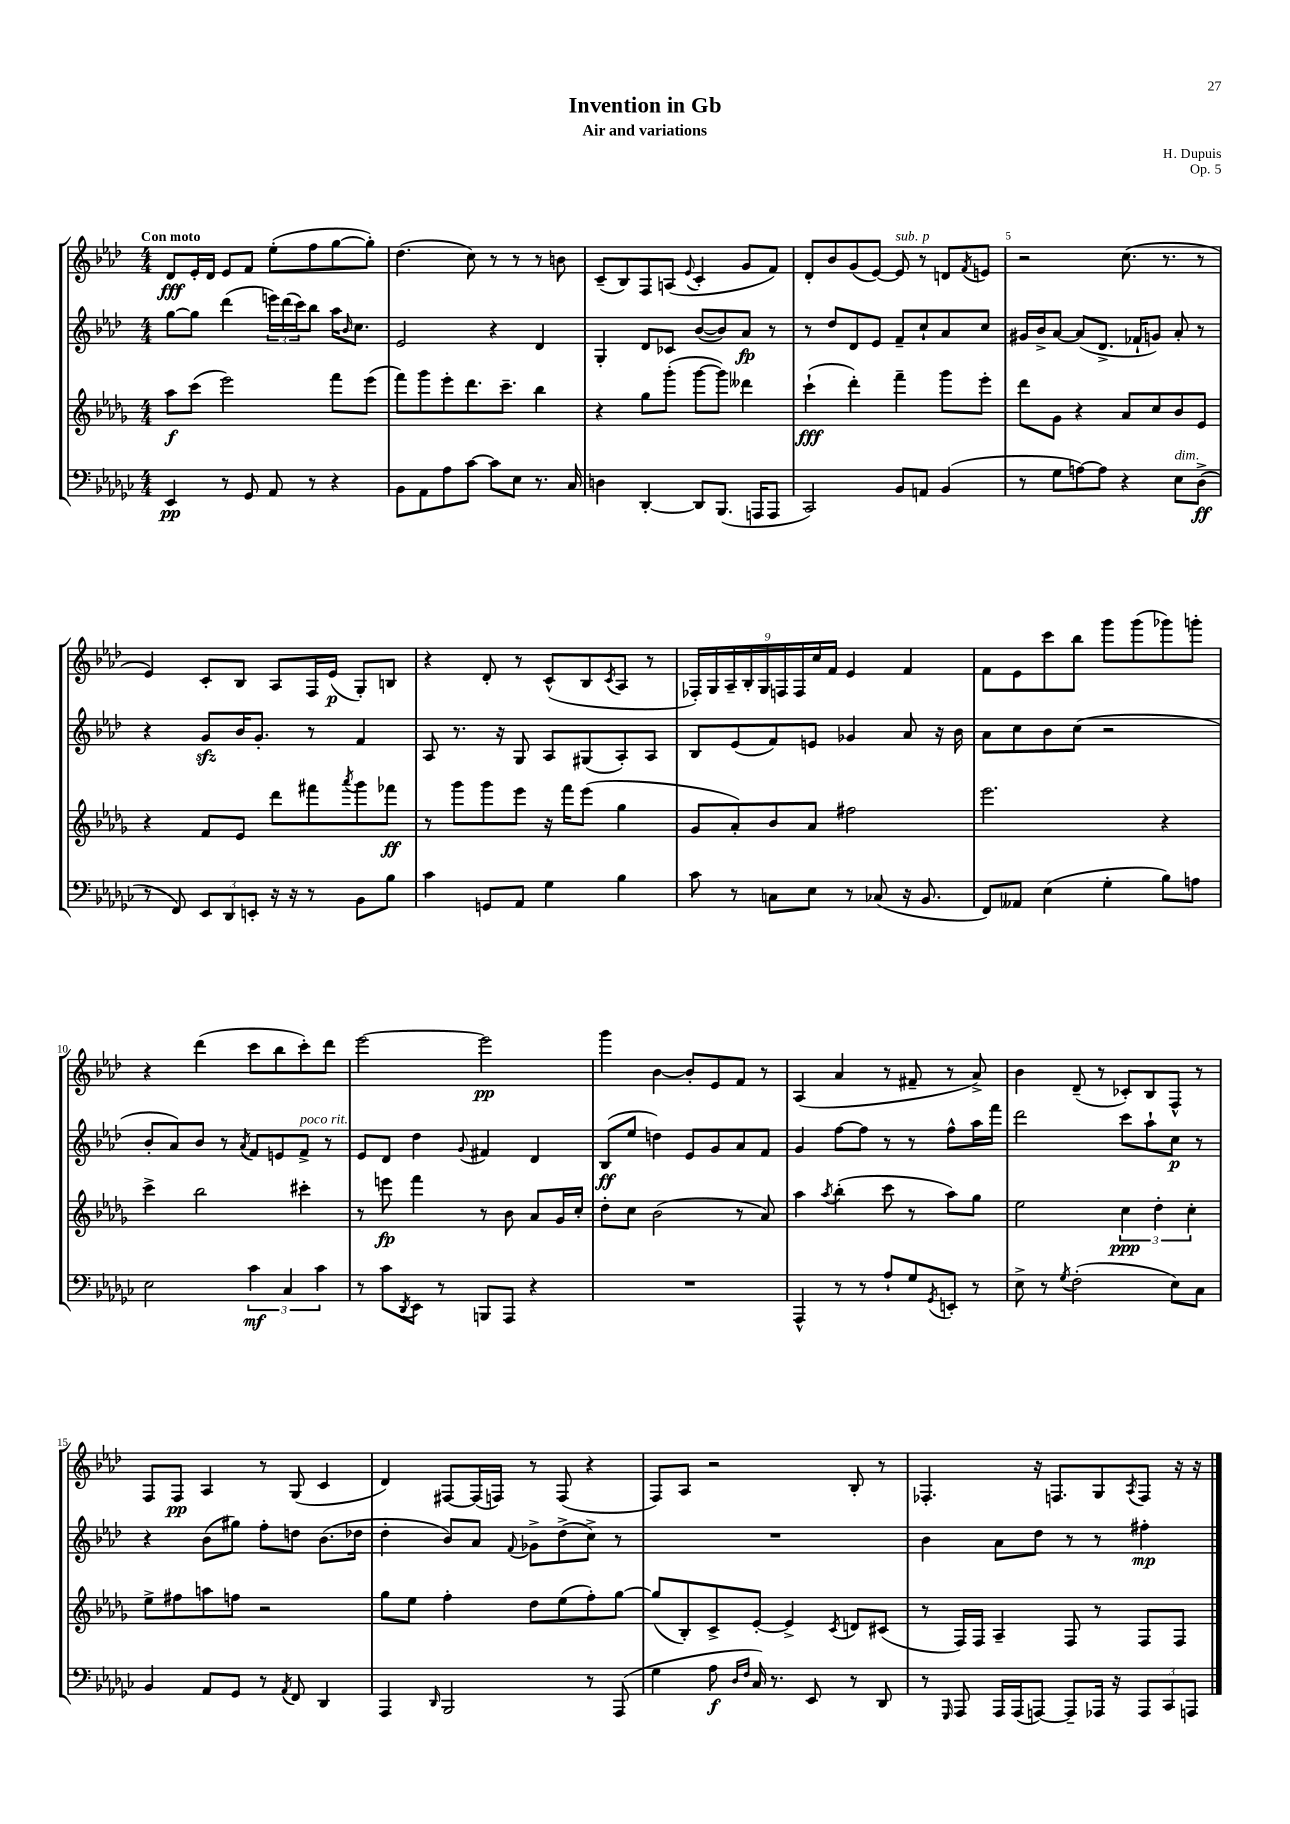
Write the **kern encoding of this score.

**kern	**kern	**kern	**kern
*staff4	*staff3	*staff2	*staff1
*clefF4	*clefG2	*clefG2	*clefG2
*k[b-e-a-d-g-c-]	*k[b-e-a-d-g-]	*k[b-e-a-d-]	*k[b-e-a-d-]
*M4/4	*M4/4	*M4/4	*M4/4
4EE-	8aa-	[8gg	8d-
.	(8ccc	8gg]	16e-'
.	.	.	16d-
8r	2eee-)	(4ddd-	8e-
8GG-	.	.	8f
8AA-	.	24eee)	(8ee-'
.	.	(24ddd-	.
.	.	24ccc)	.
8r	.	8bb-	8ff
4r	8fff	16aa-	[8gg
.	.	16qqb-	.
.	.	8.cc	.
.	(8eee-	.	8gg'])
=	=	=	=
8BB-	8fff)	2e-	(4.dd-
8AA-	8ggg-	.	.
8A-	8eee-'	.	.
[8c-	8.ddd-	.	8cc)
8c-]	.	4r	8r
.	8.ccc~	.	.
8E-	.	.	8r
8.r	4bb-	4d-	8r
.	.	.	8b
16C-	.	.	.
=	=	=	=
4D	4r	4G'	(8c~
.	.	.	8B-)
[4DD-'	8gg-	8d-	8F
.	(8ggg-'	8c-	(8A
.	.	.	8qqe-
8DD-]	[8ggg-	([8b-	4c'
(8.BBB-	8ggg-])	8b-])	.
.	4ddd--	8a-	8g
16AAA	.	.	.
8AAA	.	8r	8f)
=	=	=	=
2CC-)	(4ccc`	8r	8d-'
.	.	8dd-	8b-
.	4ddd-')	8d-	(8g
.	.	8e-	[8e-)
8BB-	4fff~	8f~	8e-]
8AA	.	8cc`	8r
(4BB-	8ggg-	8a-	8d
.	.	.	8qf
.	8eee-'	8cc	8e
=	=	=	=
8r	8ddd-	16g#	2r
.	.	16b-^	.
8G-	8g-	[8a-	.
[8A)	4r	(8a-]	.
8A]	.	8.d-^	.
4r	8a-	.	(8.cc
.	.	16f-`	.
.	8cc	8g)	.
.	.	.	8.r
8E-	8b-	8a-'	.
(8D-^	8e-	8r	8r
=	=	=	=
8r	4r	4r	4e-)
8FF)	.	.	.
12EE-	8f	8g	8c'
12DD-	.	.	.
.	8e-	16b-	8B-
12EE'	.	.	.
.	.	8.g'	.
16r	8ddd-	.	8A-
16r	.	.	.
8r	8fff#	8r	16F
.	.	.	(16e-
.	8qaaa-	.	.
8BB-	8ggg-	4f	8G')
8B-	8fff-	.	8B
=	=	=	=
4c-	8r	8A-	4r
.	8ggg-	8.r	.
8GG	8ggg-	.	8d-'
.	.	16r	.
8AA-	8eee-	8G	8r
4G-	16r	8A-	(8c^^
.	16fff	.	.
.	(8eee-	(8G#	8B-
.	.	.	8qc
4B-	4gg-	8A-')	8A-
.	.	8A-	8r
=	=	=	=
8c-	8g-	8B-	18F-')
.	.	.	18G
.	.	.	18A-~
8r	8a-')	(8e-	.
.	.	.	18B-'
.	.	.	18G
8C	8b-	8f)	.
.	.	.	18F
.	.	.	18F
8E-	8a-	8e	.
.	.	.	18cc
.	.	.	18f
8r	2ff#	4g-	4e-
(8C-	.	.	.
16r	.	8a-	4f
8.BB-	.	.	.
.	.	16r	.
.	.	16b-	.
=	=	=	=
8FF)	2.eee-	8a-	8f
8AA--	.	8cc	8e-
(4E-	.	8b-	8ccc
.	.	(8cc	8bb-
4G-'	.	2r	8ggg
.	.	.	(8ggg
8B-)	4r	.	8ggg-)
8A	.	.	8ggg'
=	=	=	=
2E-	4ccc^	8b-'	4r
.	.	8a-)	.
.	2bb-	8b-	(4ddd-
.	.	8r	.
.	.	8qa-	.
6c-	.	8f	8ccc
.	.	8e	8bb-
6C-	.	.	.
.	4ccc#'	8f^	8ccc')
6c-	.	.	.
.	.	8r	8ddd-
=	=	=	=
8r	8r	8e-	[2eee-
8c-	8eee	8d-	.
8qDD-	.	.	.
8EE-	4fff	4dd-	.
8r	.	.	.
.	.	8qqg	.
8BBB	8r	4f#	2eee-]
8AAA-	8b-	.	.
4r	8a-	4d-	.
.	16g-	.	.
.	16cc'	.	.
=	=	=	=
1r	8dd-'	(8B-	4ggg
.	8cc	8ee-	.
.	(2b-	4dd)	[4b-
.	.	8e-	8b-']
.	.	8g	8e-
.	8r	8a-	8f
.	8a-)	8f	8r
=	=	=	=
4AAA-^^	4aa-	4g	(4A-
.	8qaa-	.	.
8r	(4bb-'	[8ff	4a-
8r	.	8ff]	.
8A-`	8ccc	8r	8r
8G-	8r	8r	8f#~
8qGG-	.	.	.
8EE'	8aa-)	8ff^^	8r
8r	8gg-	16aa-	8a-^)
.	.	16fff	.
=	=	=	=
8E-^	2ee-	2ddd-	4b-
8r	.	.	.
8qG-	.	.	.
(2F'	.	.	(8d-~
.	.	.	8r
.	6cc	8ccc	8c-')
.	.	8aa-`	8B-
.	6dd-'	.	.
8E-)	.	8cc	8F^^
.	6cc'	.	.
8C-	.	8r	8r
=	=	=	=
4BB-	8ee-^	4r	8F
.	8ff#	.	8F
8AA-	8aa	(8b-	4A-
8GG-	8ff	8gg#)	.
8r	2r	8ff'	8r
8qAA-	.	.	.
8FF	.	8dd	(8G
4DD-	.	(8.b-	4c
.	.	16dd-	.
=	=	=	=
4AAA-	8gg-	4dd-'	4d-)
.	8ee-	.	.
16qqDD-	.	.	.
2BBB-	4ff'	8b-)	[8F#
.	.	8a-	(16F#]
.	.	.	16F)
.	.	8qqf	.
.	8dd-	8g-^	8r
.	(8ee-	(8dd-^	(8F
8r	8ff')	8cc^)	4r
(8AAA-	[8gg-	8r	.
=	=	=	=
4G-	(8gg-]	1r	8F)
.	8B-')	.	8A-
8A-	8c^	.	2r
16qqD-	.	.	.
16qqF	.	.	.
16C-)	[8e-'	.	.
8.r	.	.	.
.	4e-^]	.	.
8EE-	.	.	.
.	8qc	.	.
8r	8d	.	8B-'
8DD-	(8c#	.	8r
=	=	=	=
8r	8r	4b-	4.F-'
16qqGGG-	.	.	.
8AAA-	16F)	.	.
.	16F	.	.
16AAA-	4A-~	8a-	.
(16AAA-	.	.	.
[8AAA)	.	8dd-	16r
.	.	.	8.F
8AAA~]	8F	8r	.
16AAA-	8r	8r	8G
16r	.	.	.
.	.	.	8qA-
12AAA-	8F	4ff#'	8F
12CC-	.	.	.
.	8F	.	16r
12AAA	.	.	.
.	.	.	16r
==	==	==	==
*-	*-	*-	*-
